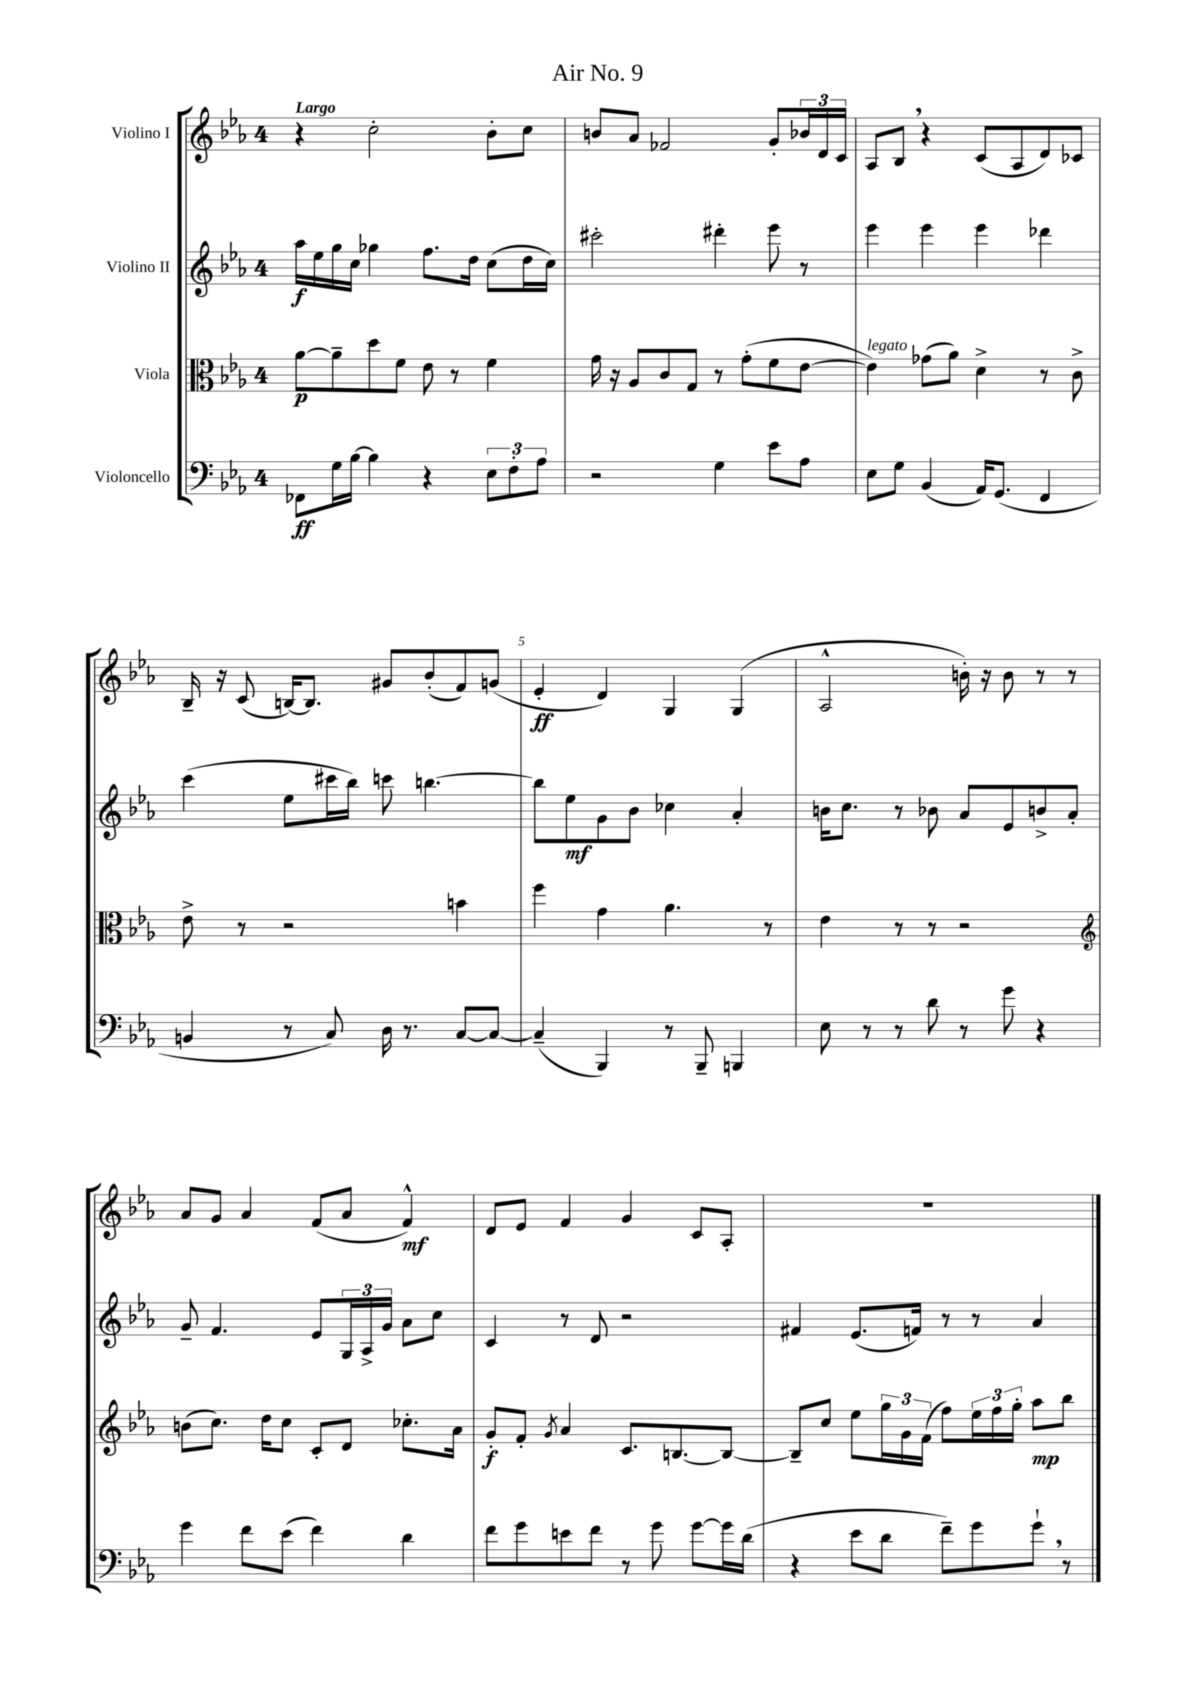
\header { title = "Air No. 9" }
<<
\new StaffGroup <<
\new Staff = "s0" \with { instrumentName = "Violino I" } {
    \clef treble \key ees \major \once \override Staff.TimeSignature.style = #'single-digit \time 4/4 \tempo "Largo"
    r4 c''2-. bes'8-. c''8 |
    b'8 aes'8 fes'2 g'8-. \tuplet 3/2 { bes'16 d'16 c'16 } |
    aes8 bes8 \breathe r4 c'8( aes8 d'8) ces'8 |
    bes16-- r16 c'8( b16~) b8. gis'8 bes'8-.( f'8) g'8( |
    ees'4-.\ff d'4) g4 g4( |
    aes2-^ b'16-.) r16 b'8 r8 r8 |
    aes'8 g'8 aes'4 f'8( aes'8 f'4-^\mf) |
    d'8 ees'8 f'4 g'4 c'8 aes8-. |
    R1 \bar "|." |
}
\new Staff = "s1" \with { instrumentName = "Violino II" } {
    \clef treble \key ees \major \once \override Staff.TimeSignature.style = #'single-digit \time 4/4
    aes''16\f ees''16 g''16 c''16 ges''4 f''8. d''16 c''8( d''16 c''16) |
    cis'''2-. dis'''4-. ees'''8 r8 |
    ees'''4 ees'''4 ees'''4 des'''4 |
    c'''4( ees''8 cis'''16 bes''16) c'''8 b''4.~ |
    b''8 ees''8\mf g'8 bes'8 ces''4 aes'4-. |
    b'16 c''8. r8 bes'8 aes'8 ees'8 b'8-> aes'8-. |
    g'8-- f'4. ees'8 \tuplet 3/2 { g16 aes16-> g'16 } aes'8 c''8 |
    c'4 r8 d'8 r2 |
    fis'4 ees'8.( f'16) r8 r8 aes'4 \bar "|." |
}
\new Staff = "s2" \with { instrumentName = "Viola" } {
    \clef alto \key ees \major \once \override Staff.TimeSignature.style = #'single-digit \time 4/4
    aes'8~\p aes'8-- d''8 f'8 ees'8 r8 f'4 |
    g'16 r16 aes8 c'8 g8 r8 g'8-.( f'8 ees'8~ |
    ees'4^\markup { \italic "legato" }) ges'8( aes'8) d'4-> r8 c'8-> |
    ees'8-> r8 r2 b'4 |
    f''4 g'4 aes'4. r8 |
    ees'4 r8 r8 r2 |
    \clef treble b'8( c''8.) d''16 c''8 c'8-. d'8 ces''8.-. aes'16 |
    g'8-.\f f'8-. \acciaccatura { g'8 } aes'4 c'8. b8.~ b8~ |
    b8-- c''8 ees''8 \tuplet 3/2 { g''16 g'16 f'16( } f''8) \tuplet 3/2 { ees''16 f''16 g''16-. } aes''8\mp bes''8 \bar "|." |
}
\new Staff = "s3" \with { instrumentName = "Violoncello" } {
    \clef bass \key ees \major \once \override Staff.TimeSignature.style = #'single-digit \time 4/4
    fes,8\ff g16 bes16~ bes4 r4 \tuplet 3/2 { ees8 f8-. aes8 } |
    r2 g4 ees'8 aes8 |
    ees8 g8 bes,4( aes,16) g,8.( f,4 |
    b,4 r8 c8) d16 r8. c8~ c8~ |
    c4--( bes,,4) r8 bes,,8-- b,,4 |
    ees8 r8 r8 d'8 r8 g'8 r4 |
    g'4 f'8 ees'8( f'4) d'4 |
    f'8 g'8 e'8 f'8 r8 g'8 g'8~ g'16 d'16( |
    r4 ees'8 d'8 f'8--) g'8 g'8-! \breathe r8 \bar "|." |
}
>>
>>
\layout { \context { \Score \override BarNumber.break-visibility = ##(#f #t #t) barNumberVisibility = #(every-nth-bar-number-visible 5) } }
